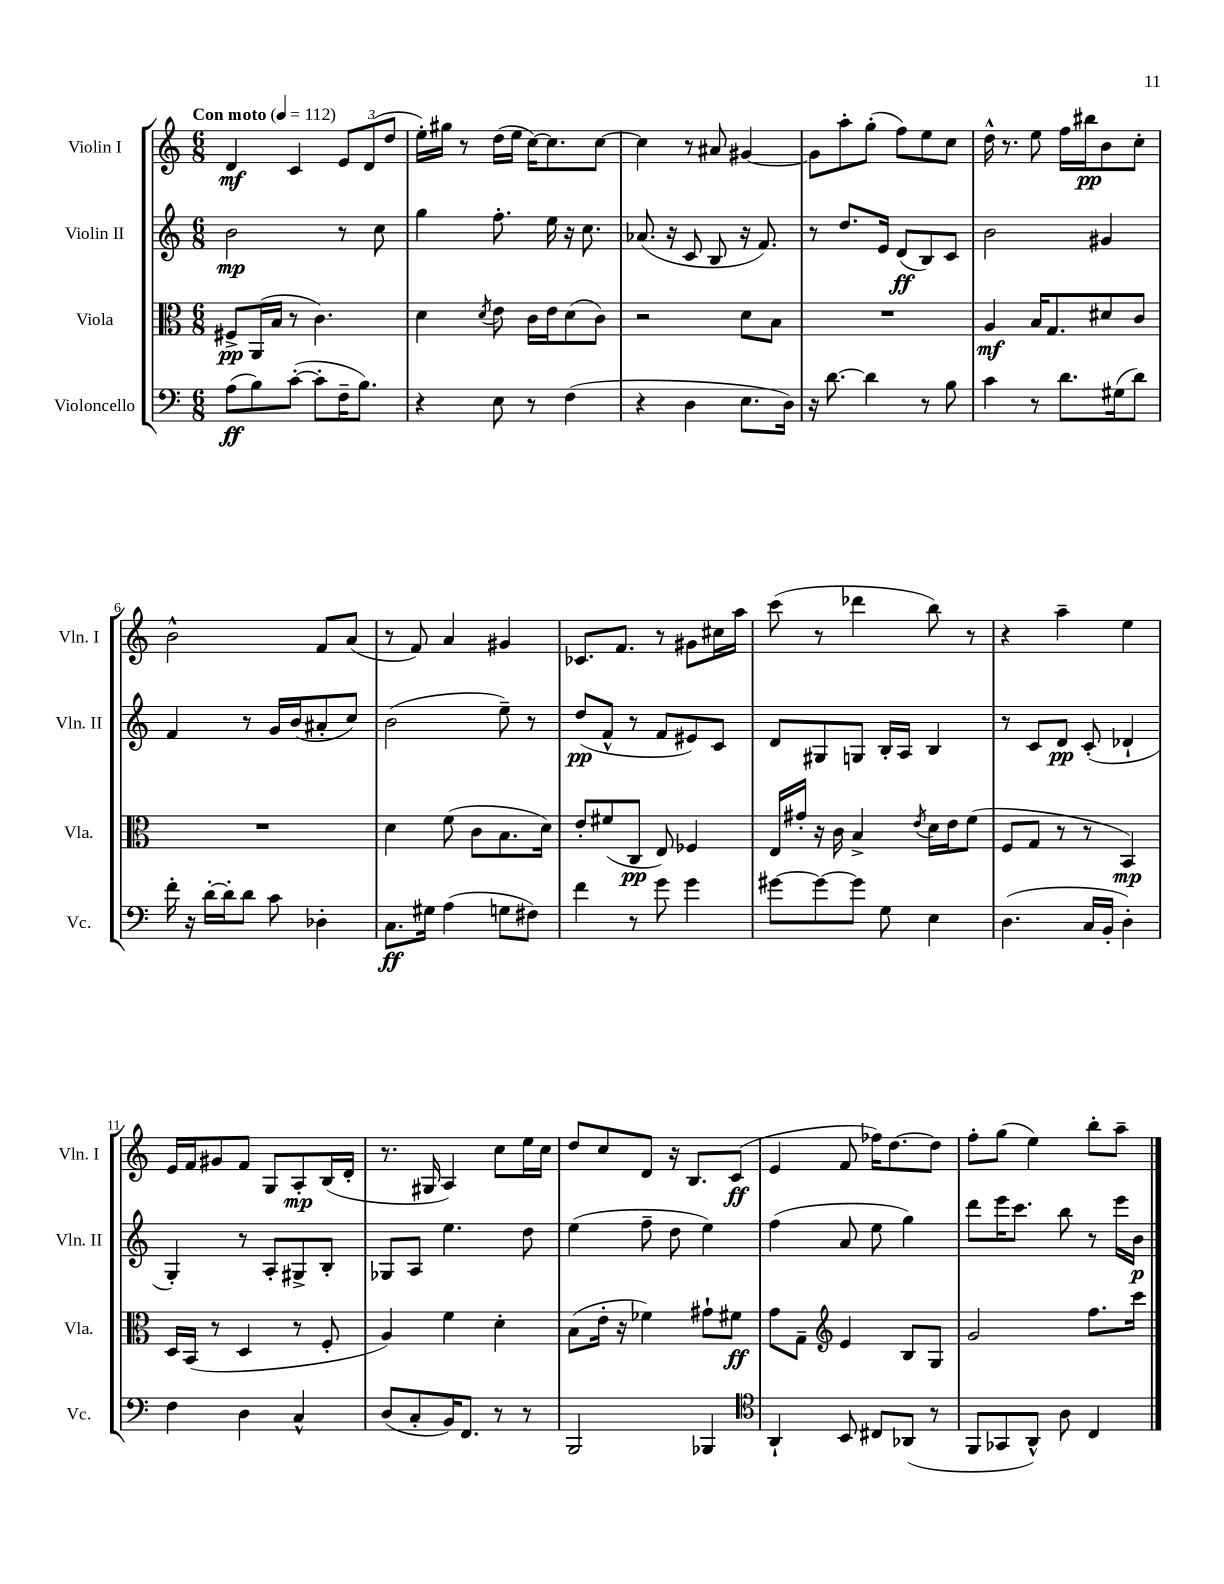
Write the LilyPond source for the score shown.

<<
\new StaffGroup <<
\new Staff = "s0" \with { instrumentName = "Violin I" shortInstrumentName = "Vln. I" } {
    \clef treble \key c \major \numericTimeSignature \time 6/8 \tempo "Con moto" 4 = 112
    d'4\mf c'4 \tuplet 3/2 { e'8 d'8( d''8 } |
    e''16-.) gis''16 r8 d''16( e''16 c''16~) c''8. c''8~ |
    c''4 r8 ais'8 gis'4~ |
    gis'8 a''8-. g''8-.( f''8) e''8 c''8 |
    d''16-^ r8. e''8 f''16 bis''16\pp b'8 c''8-. |
    b'2-^ f'8 a'8( |
    r8 f'8) a'4 gis'4 |
    ces'8. f'8. r8 gis'8 cis''16 a''16 |
    c'''8( r8 des'''4 b''8) r8 |
    r4 a''4-- e''4 |
    e'16 f'16 gis'8 f'8 g8 a8-.\mp b16( d'16-. |
    r8. gis16 a4) c''8 e''16 c''16 |
    d''8 c''8 d'8 r16 b8. c'8\ff( |
    e'4 f'8 fes''16) d''8.~ d''8 |
    f''8-. g''8( e''4) b''8-. a''8-- \bar "|." |
}
\new Staff = "s1" \with { instrumentName = "Violin II" shortInstrumentName = "Vln. II" } {
    \clef treble \key c \major \numericTimeSignature \time 6/8
    b'2\mp r8 c''8 |
    g''4 f''8.-. e''16 r16 c''8. |
    aes'8.( r16 c'8 b8 r16 f'8.) |
    r8 d''8. e'16 d'8\ff( b8) c'8 |
    b'2 gis'4 |
    f'4 r8 g'16 b'16( ais'8-. c''8) |
    b'2( e''8--) r8 |
    d''8\pp( f'8-^ r8 f'8 eis'8) c'8 |
    d'8 gis8 g8 b16-. a16 b4 |
    r8 c'8 d'8\pp c'8-.( des'4-! |
    g4-.) r8 a8-. gis8-> b8-. |
    ges8 a8 e''4. d''8 |
    e''4( f''8-- d''8 e''4) |
    f''4( a'8 e''8 g''4) |
    d'''8 e'''16 c'''8. b''8 r8 e'''16 b'16\p \bar "|." |
}
\new Staff = "s2" \with { instrumentName = "Viola" shortInstrumentName = "Vla." } {
    \clef alto \key c \major \numericTimeSignature \time 6/8
    fis8->\pp a,16( b16 r8 c'4.) |
    d'4 \acciaccatura { d'8 } e'8 c'16 e'16 d'8( c'8) |
    r2 d'8 b8 |
    R2. |
    a4\mf b16 g8. dis'8 c'8 |
    R2. |
    d'4 f'8( c'8 b8. d'16) |
    e'8-. fis'8( c8\pp e8) fes4 |
    e16 gis'16-. r16 c'16 b4-> \acciaccatura { e'8 } d'16 e'16 f'8( |
    f8 g8 r8 r8 b,4\mp) |
    d16 b,16( r8 d4 r8 f8-. |
    a4) f'4 d'4-. |
    b8( e'16-. r16 fes'4) gis'8-! fis'8\ff |
    g'8 g8-- \clef treble e'4 b8 g8 |
    g'2 f''8. c'''16 \bar "|." |
}
\new Staff = "s3" \with { instrumentName = "Violoncello" shortInstrumentName = "Vc." } {
    \clef bass \key c \major \numericTimeSignature \time 6/8
    a8\ff( b8) c'8~-.( c'8-. f16-- b8.) |
    r4 e8 r8 f4( |
    r4 d4 e8. d16) |
    r16 d'8.~ d'4 r8 b8 |
    c'4 r8 d'8. gis16( d'8) |
    f'16-. r16 d'16~-. d'16-. d'8 c'8 des4-. |
    c8.\ff gis16 a4( g8 fis8) |
    f'4 r8 g'8 g'4 |
    gis'8~ gis'8~ gis'8 g8 e4 |
    d4.( c16 b,16-. d4-.) |
    f4 d4 c4-^ |
    d8( c8-. b,16) f,8. r8 r8 |
    b,,2 bes,,4 |
    \clef tenor a,4-! b,8 cis8 aes,8( r8 |
    f,8 ges,8 a,8-^) a8 c4 \bar "|." |
}
>>
>>
